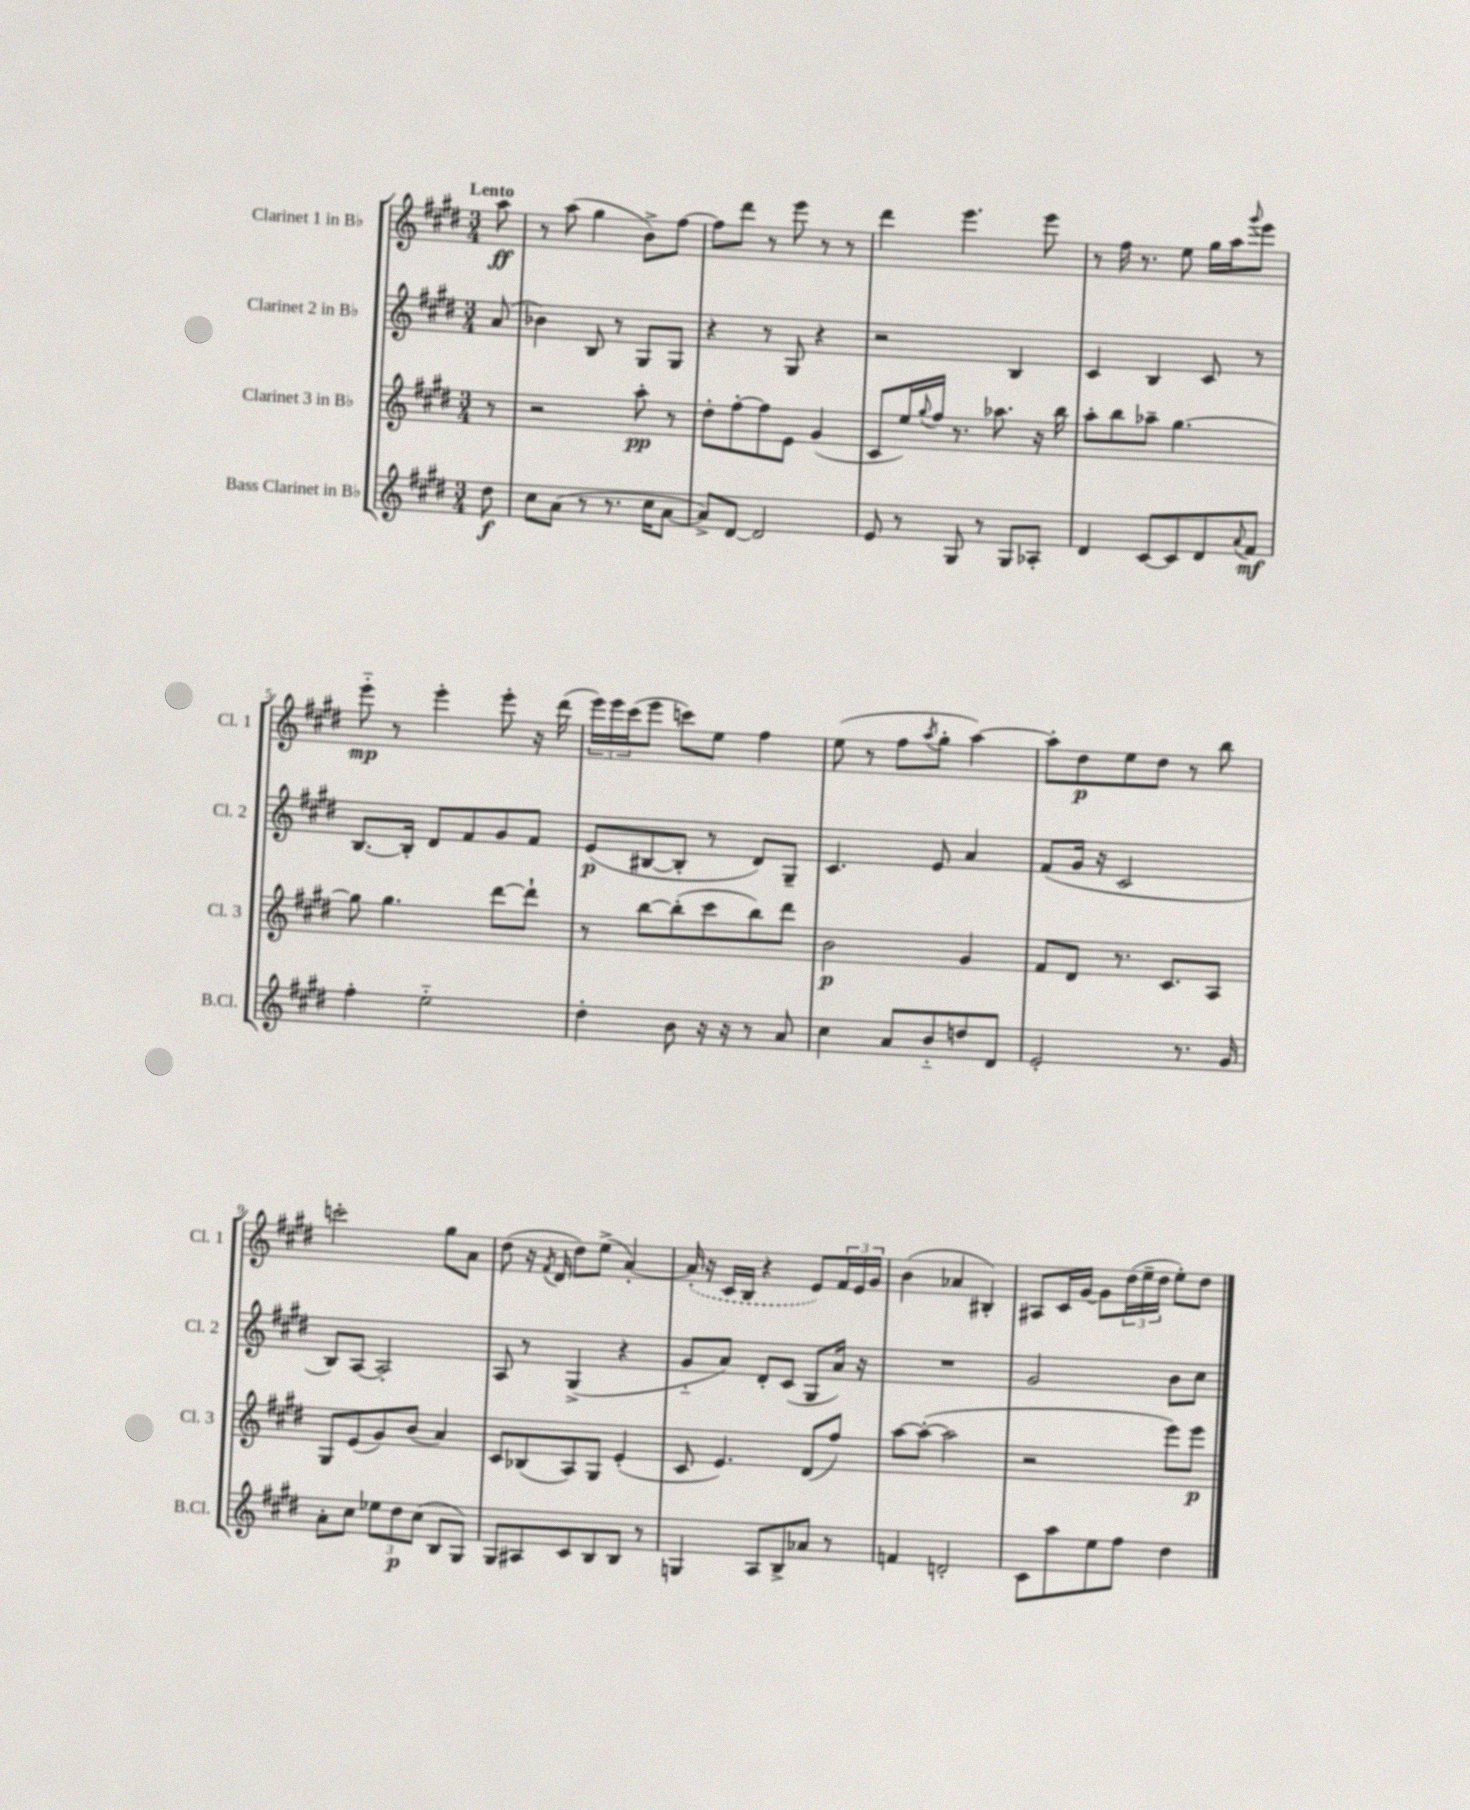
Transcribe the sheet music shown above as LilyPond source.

<<
\new StaffGroup <<
\new Staff = "s0" \with { instrumentName = "Clarinet 1 in Bb" shortInstrumentName = "Cl. 1" } {
    \clef treble \key e \major \numericTimeSignature \time 3/4 \partial 8 \tempo "Lento"
    a''8\ff |
    r8 a''8( gis''4 b'8->) fis''8~ |
    fis''8 dis'''8 r8 e'''8 r8 r8 |
    dis'''4 e'''4. e'''8 |
    r8 fis''16 r8. e''8 gis''16 a''16 \appoggiatura { gis'''8 } e'''8 |
    e'''8-_\mp r8 e'''4-. e'''8-. r16 dis'''16( |
    \tuplet 3/2 { e'''16) e'''16 cis'''16( } e'''8 c'''8) e''8 fis''4 |
    e''8( r8 fis''8 \acciaccatura { a''8 } gis''8-. a''4~) |
    a''8-. dis''8\p e''8 dis''8 r8 b''8 |
    c'''2-. gis''8 a'8 |
    dis''8( r16 \acciaccatura { fis'8 } dis'16 dis''8) e''8->( a'4~-.) |
    \once \slurDashed a'16-.( r16 cis'16 b16 r4 e'8) \tuplet 3/2 { fis'16 e'16 gis'16 } |
    b'4( aes'4 bis4-.) |
    ais8 cis'16 gis'16~ gis'8 \tuplet 3/2 { dis''16( e''16-- dis''16 } e''8-.) dis''8 \bar "|." |
}
\new Staff = "s1" \with { instrumentName = "Clarinet 2 in Bb" shortInstrumentName = "Cl. 2" } {
    \clef treble \key e \major \numericTimeSignature \time 3/4 \partial 8
    a'8( |
    bes'4) b8 r8 gis8 gis8 |
    r4 r8 gis8 r4 |
    r2 b4 |
    cis'4 b4 cis'8 r8 |
    b8.~ b16-. dis'8 fis'8 gis'8 fis'8 |
    e'8\p( bis8~ bis8-. r8 dis'8) gis8-- |
    cis'4. e'8 a'4 |
    fis'8( gis'16 r16 cis'2 |
    b8) a8~ a2-. |
    a8 r8 gis4->( r4 |
    gis'8-_ a'8) dis'8-. cis'8( gis8 a'16) r16 |
    R2. |
    gis'2 b'8 cis''8 \bar "|." |
}
\new Staff = "s2" \with { instrumentName = "Clarinet 3 in Bb" shortInstrumentName = "Cl. 3" } {
    \clef treble \key e \major \numericTimeSignature \time 3/4 \partial 8
    r8 |
    r2 a''8-.\pp r8 |
    dis''8-. fis''8~-. fis''8 e'8 gis'4( |
    cis'8 e''16) \appoggiatura { gis''8 } fis''16 r8. aes''8. r16 b''16 |
    a''8-. b''8 aes''8-- gis''4.~ |
    gis''8 gis''4. dis'''8~ dis'''8-! |
    r8 b''8~ b''8-.( cis'''8 b''8) dis'''8 |
    b'2\p gis'4 |
    fis'8 dis'8 r8. cis'8. a8 |
    gis8 e'8( gis'8) b'8( a'4) |
    cis'8 bes8( a8) gis8 e'4-.( |
    cis'8 e'4.) dis'8( fis''8) |
    a''8~ a''8~-.( a''2 |
    r2 e'''8) e'''8\p \bar "|." |
}
\new Staff = "s3" \with { instrumentName = "Bass Clarinet in Bb" shortInstrumentName = "B.Cl." } {
    \clef treble \key e \major \numericTimeSignature \time 3/4 \partial 8
    dis''8\f |
    cis''8 a'8( r8 r8. cis''16 a'8~ |
    a'8->) dis'8~ dis'2 |
    e'8 r8 gis8 r8 gis8 aes8-. |
    dis'4 cis'8~ cis'8 dis'8 \appoggiatura { a'8 } fis'8\mf |
    fis''4-. e''2-_ |
    dis''4-. b'8 r16 r16 r8 a'8 |
    cis''4 a'8 b'8-_ d''8 dis'8 |
    e'2-. r8. gis'16 |
    a'8-. cis''8 \tuplet 3/2 { ees''8 dis''8\p cis''8( } b8 gis8) |
    gis8 ais8 cis'8 b8 b8 r8 |
    g4 a8 b8-> aes'8 r8 |
    f'4 d'2-. |
    cis'8 a''8 e''8 fis''8 dis''4 \bar "|." |
}
>>
>>
